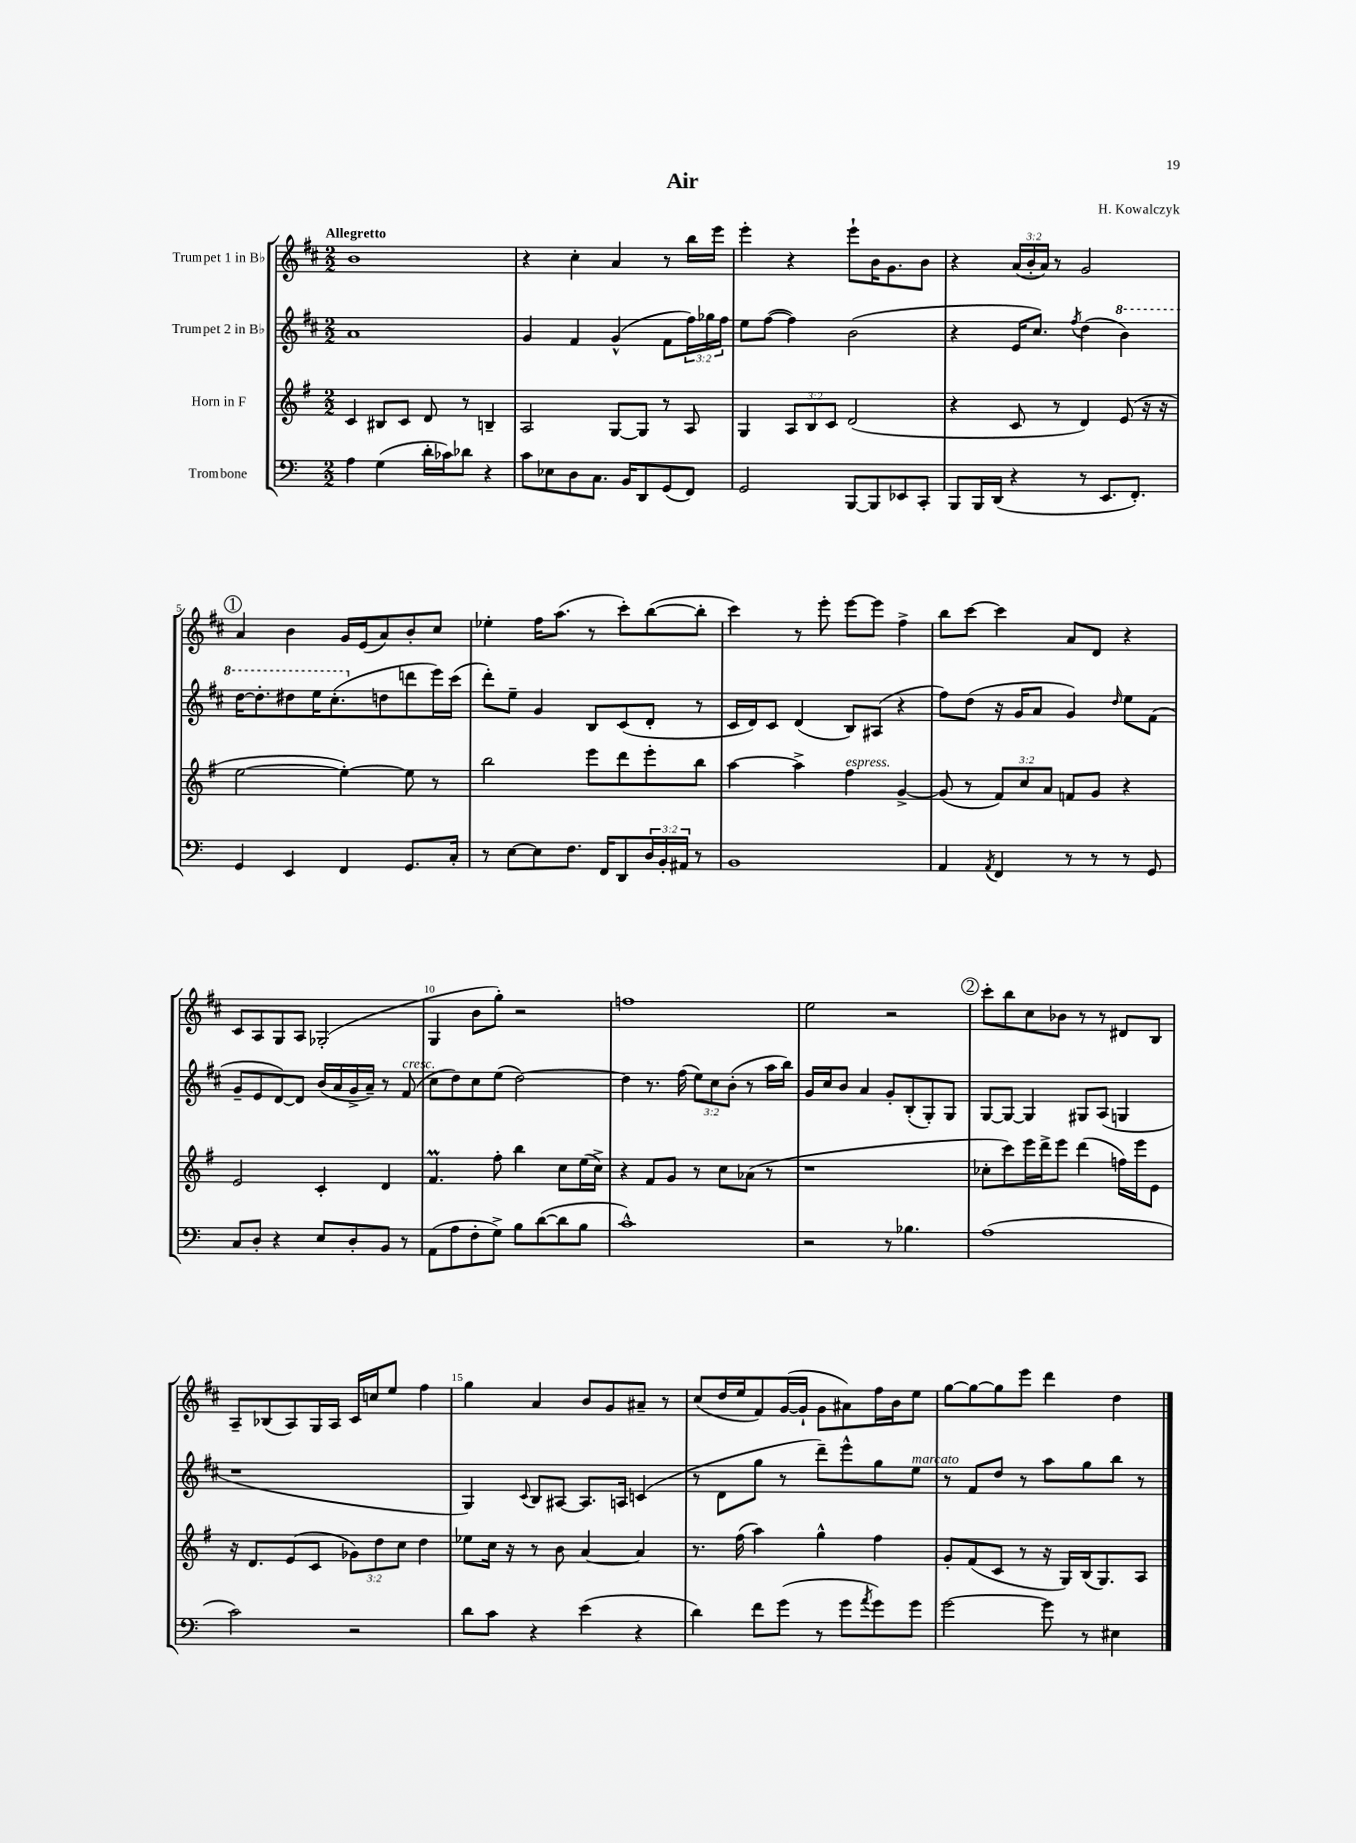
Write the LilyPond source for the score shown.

\header { title = "Air" composer = "H. Kowalczyk" }
<<
\new StaffGroup <<
\new Staff = "s0" \with { instrumentName = "Trumpet 1 in Bb" } {
    \clef treble \key d \major \numericTimeSignature \time 2/2 \override Staff.TupletNumber.text = #tuplet-number::calc-fraction-text \tempo "Allegretto"
    b'1 |
    r4 cis''4-. a'4 r8 b''16 e'''16 |
    e'''4-. r4 e'''8-! b'16 g'8. b'8 |
    r4 \tuplet 3/2 { a'16( b'16-. a'16) } r8 g'2 |
    \mark \markup { \circle "1" } a'4 b'4 g'16 e'16( a'8) b'8-. cis''8 |
    ees''4-. fis''16 a''8.( r8 cis'''8-.) b''8~( b''8-. |
    cis'''4) r8 e'''8-. e'''8~ e'''8 fis''4-> |
    b''8 cis'''8~ cis'''4 a'8 d'8 r4 |
    cis'8 a8 g8 a8 ges2-.( |
    g4 b'8 g''8-.) r2 |
    f''1 |
    e''2 r2 |
    \mark \markup { \circle "2" } cis'''8-. b''8 cis''8 bes'8 r8 r8 dis'8 b8 |
    a8-- bes8( a8) g16 a16 cis'16 c''16 e''8 fis''4 |
    g''4 a'4 b'8 g'8 ais'8-- r8 |
    cis''8( d''16 e''16 fis'8) g'16~( g'16-! g'8 ais'8) fis''16 b'16 e''8 |
    g''8~ g''8~ g''8 e'''8 d'''4 d''4 \bar "|." |
}
\new Staff = "s1" \with { instrumentName = "Trumpet 2 in Bb" } {
    \clef treble \key d \major \numericTimeSignature \time 2/2 \override Staff.TupletNumber.text = #tuplet-number::calc-fraction-text
    a'1 |
    g'4 fis'4 g'4-^( fis'8 \tuplet 3/2 { fis''16) ges''16 fis''16 } |
    e''8 fis''8~( fis''4) b'2( |
    r4 e'16 cis''8.) \acciaccatura { fis''8 } d''4( \ottava #1 b''4) |
    \mark \markup { \circle "1" } d'''16~ d'''8.-. dis'''8 e'''16 cis'''8.-.( \ottava #0 d''!8 d'''8 e'''16) cis'''16( |
    d'''8-.) e''8-- g'4 b8 cis'8( d'8-. r8 |
    cis'16 d'16) cis'8 d'4( b8) ais8( r4 |
    fis''8) d''8( r16 g'16 a'8 g'4) \grace { d''16 } e''8 fis'8( |
    g'8-- e'8 d'8~) d'8 b'16( a'16 g'16-> a'16--) r8 fis'8^\markup { \italic "cresc." }( |
    cis''8 d''8) cis''8 e''8( d''2~) |
    d''4 r8. fis''16( \tuplet 3/2 { e''8) cis''8 b'8-.( } r8 a''16 b''16) |
    g'16 cis''16 b'8 a'4 g'8-. b8-.( g8-.) g8 |
    \mark \markup { \circle "2" } g8~ g8~ g4 gis8 a8( g4 |
    r1 |
    g4) \appoggiatura { cis'8 } b8 ais8~ ais8. a16 c'4( |
    r8 d'8 g''8 r8 d'''8--) e'''8-^ g''8 e''8^\markup { \italic "marcato" } |
    r8 fis'8 d''8 r8 a''8 g''8 b''8 r8 \bar "|." |
}
\new Staff = "s2" \with { instrumentName = "Horn in F" } {
    \clef treble \key g \major \numericTimeSignature \time 2/2 \override Staff.TupletNumber.text = #tuplet-number::calc-fraction-text
    c'4 bis8 c'8 d'8 r8 b4-- |
    a2 g8~ g8 r8 a8 |
    g4 \tuplet 3/2 { a8 b8 c'8 } d'2( |
    r4 c'8 r8 d'4) e'8( r16 r16 |
    \mark \markup { \circle "1" } e''2~ e''4~-.) e''8 r8 |
    b''2 e'''8 d'''8 e'''8-. b''8 |
    a''4~ a''4-> fis''4^\markup { \italic "espress." } g'4~-> |
    g'8( r8 \tuplet 3/2 { fis'8) c''8 a'8 } f'8 g'8 r4 |
    e'2 c'4-. d'4 |
    fis'4.\prall fis''8-. b''4 c''8 e''16( c''16->) |
    r4 fis'8 g'8 r8 c''8 aes'8( r8 |
    r1 |
    \mark \markup { \circle "2" } ces''8-. c'''8) e'''16 d'''16-> e'''8 d'''4( f''16) e'''16 e'8 |
    r16 d'8. e'8( c'8 \tuplet 3/2 { ges'8) d''8 c''8 } d''4 |
    ees''8 c''16 r16 r8 b'8 a'4~ a'4 |
    r8. fis''16( a''4) g''4-^ fis''4 |
    g'8-. fis'8( c'8 r8 r16 g16) b16( g8.) a8 \bar "|." |
}
\new Staff = "s3" \with { instrumentName = "Trombone" } {
    \clef bass \key c \major \numericTimeSignature \time 2/2 \override Staff.TupletNumber.text = #tuplet-number::calc-fraction-text
    a4 g4( d'16-. ces'16) des'8 r4 |
    c'8 ees8 d8 c8. b,16 d,8 g,8( f,8) |
    g,2 b,,8~ b,,8 ees,8 c,8-. |
    b,,8 b,,16 d,16( r4 r8 e,8. f,8.-.) |
    \mark \markup { \circle "1" } g,4 e,4 f,4 g,8. c16-. |
    r8 e8~ e8 f8. f,16 d,8 \tuplet 3/2 { d16 b,16-. ais,16 } r8 |
    b,1 |
    a,4 \acciaccatura { a,8 } f,4 r8 r8 r8 g,8 |
    c8 d8-. r4 e8 d8-. b,8 r8 |
    a,8( a8 f8-. g8->) b8 d'8~( d'8 b8 |
    c'1-^) |
    r2 r8 bes4. |
    \mark \markup { \circle "2" } a1( |
    c'2) r2 |
    d'8 c'8 r4 e'4( r4 |
    d'4) f'8 g'8( r8 g'8 \acciaccatura { a'8 } g'8) g'8 |
    g'2~ g'8 r8 eis4 \bar "|." |
}
>>
>>
\layout { \context { \Score \override BarNumber.break-visibility = ##(#f #t #t) barNumberVisibility = #(every-nth-bar-number-visible 5) } }
